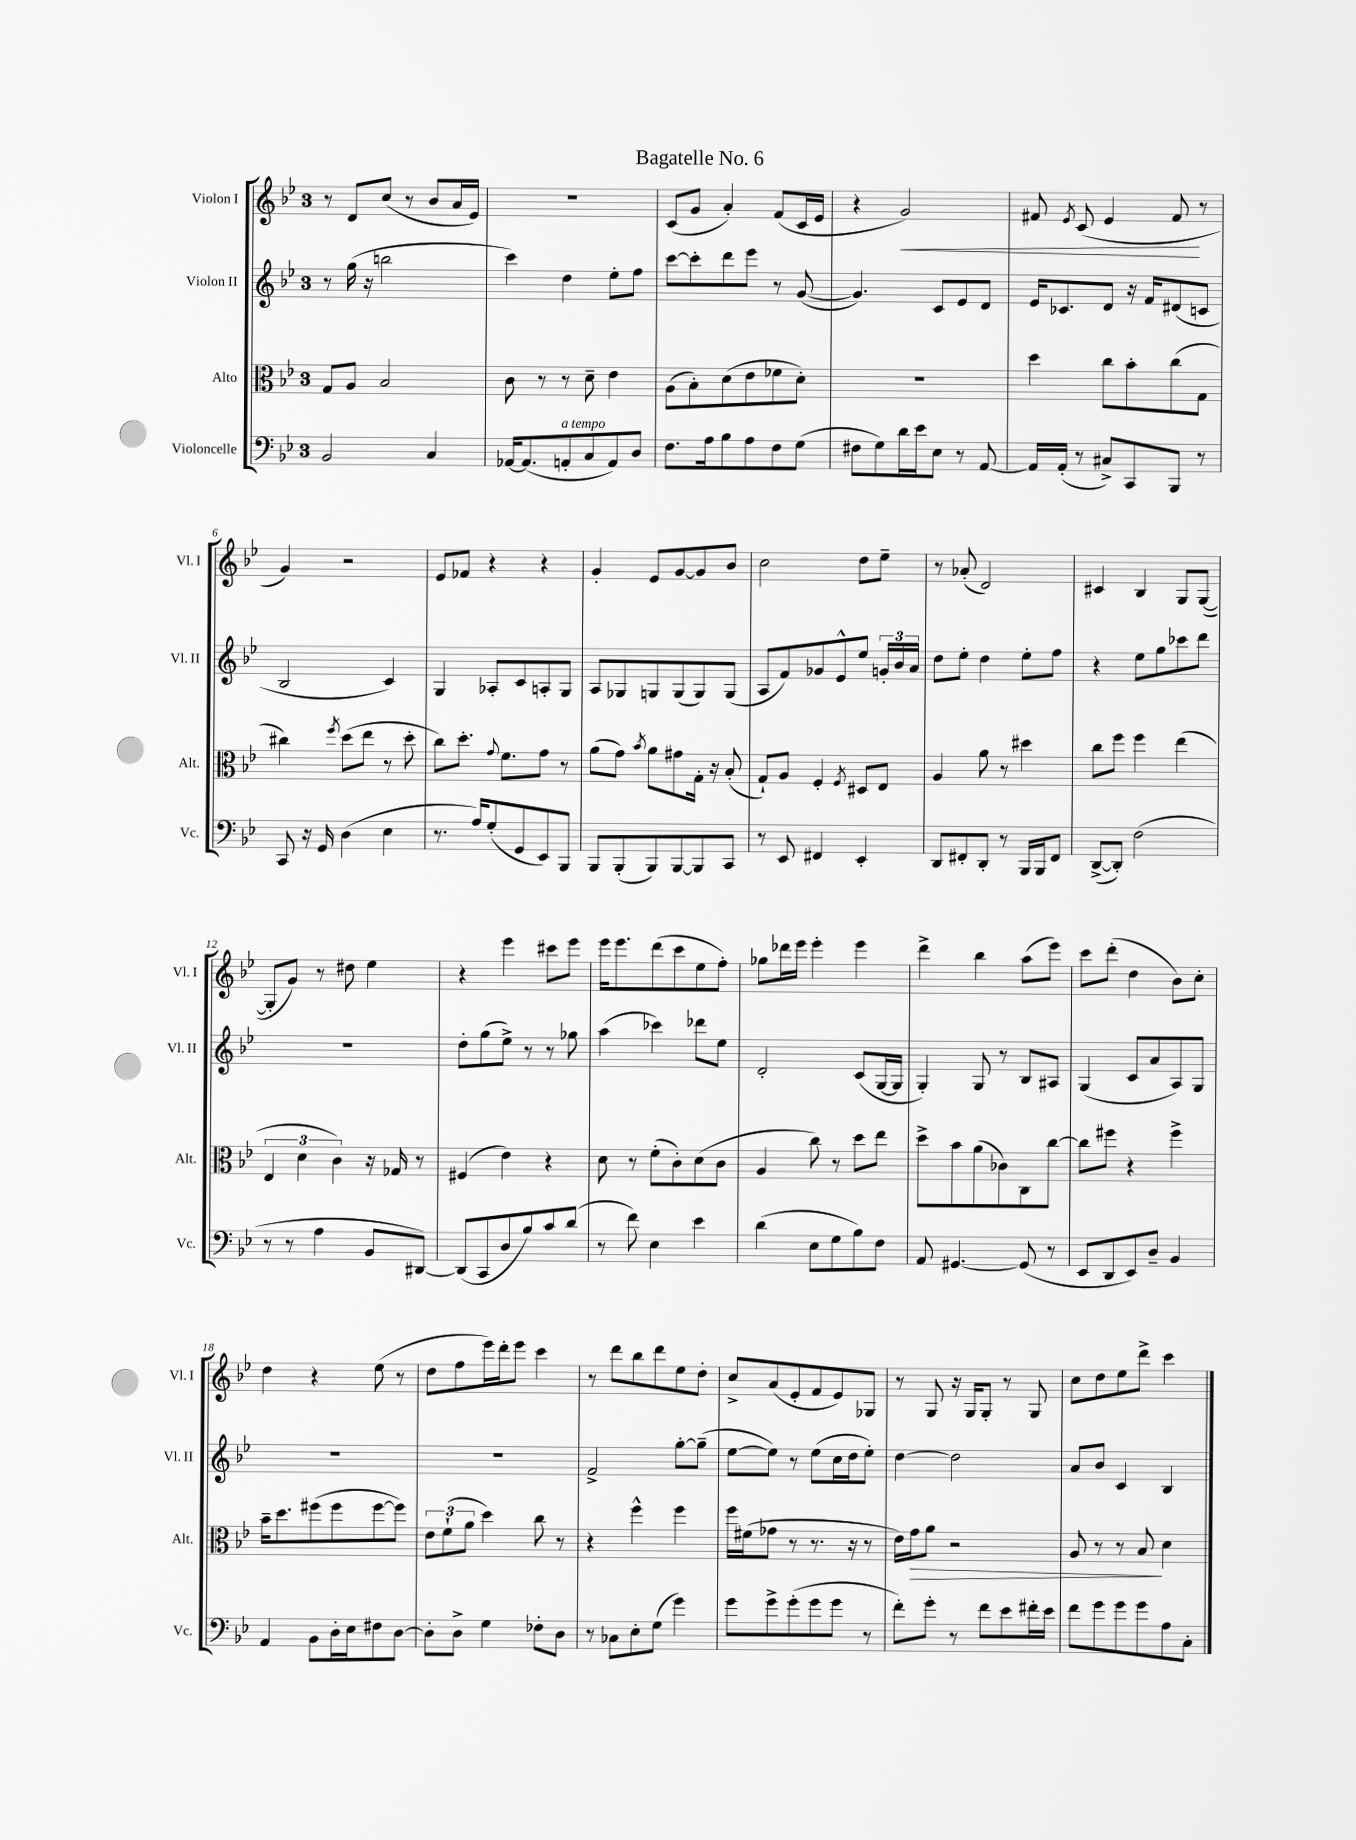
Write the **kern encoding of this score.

**kern	**kern	**dynam	**kern	**kern	**dynam
*part4	*part3	*part3	*part2	*part1	*part1
*staff4	*staff3	*staff3	*staff2	*staff1	*staff1
*I"Violoncelle	*I"Alto	*	*I"Violon II	*I"Violon I	*
*I'Vc.	*I'Alt.	*	*I'Vl. II	*I'Vl. I	*
*clefF4	*clefC3	*	*clefG2	*clefG2	*
*k[b-e-]	*k[b-e-]	*	*k[b-e-]	*k[b-e-]	*
*M3/4	*M3/4	*	*M3/4	*M3/4	*
=1	=1	=1	=1	=1	=1
2BB-/	8G/L	.	8r	8r	.
.	8A/J	.	(16gg\	8d/L	.
.	.	.	16r	.	.
.	2B-/	.	2bbn\	(8cc/J	.
.	.	.	.	8r	.
4C/	.	.	.	8b-/L	.
.	.	.	.	16a/L	.
.	.	.	.	16e-/JJ)	.
=2	=2	=2	=2	=2	=2
[16AA-X/KL	8c\	.	4ccc\)	2.r	.
(8.AA-/]	.	.	.	.	.
.	8r	.	.	.	.
!LO:TX:a:i:t=a tempo	!	!	!	!	!
8AAn'/	8r	.	4dd\	.	.
8C/	8d~\	.	.	.	.
8AA/)	4e-\	.	8ee-'\L	.	.
8D/J	.	.	8ff\J	.	.
=3	=3	=3	=3	=3	=3
8.F\L	(8A\L	.	[8ccc\L	(8c/L	.
.	8B-'\)	.	8ccc'\]	8g/J	.
16A\k	.	.	.	.	.
8B-\	(8d\	.	8ddd\	4a'/)	.
8A\	8e-\	.	8eee-\J	.	.
8F\	8f-X\	.	8r	(8f/L	.
(8G\J	8d'\J)	.	([8g/	16c/L	.
.	.	.	.	16e-/JJ	.
=4	=4	=4	=4	=4	=4
8F#X\L	2.r	.	4.g/])	4r	.
8G\)	.	.	.	.	.
!	!	!	!	!	!LO:HP:b
16d\L	.	.	.	2g/)	<
16e-\J	.	.	.	.	.
8E-\J	.	.	8c/L	.	.
8r	.	.	8e-/	.	.
[8AA/	.	.	8d/J	.	.
=5	=5	=5	=5	=5	=5
16AA/LL]	4dd\	.	16e-/KL	8f#X/	.
(16AA'/JJ	.	.	8.c-X/	.	.
.	.	.	.	8qe-/	.
8r	.	.	.	(8c/	.
8C#X^/L)	8cc\L	.	8d/J	4e-/	.
8CC/	8b-'\	.	16r	.	.
.	.	.	16f/KL	.	.
8BBB-/J	(8cc\	.	(8d#X/	8f#/	.
8r	8G\J	.	8cn/J	8r	[
!!LO:LB:g=z
=6	=6	=6	=6	=6	=6
8CC/	4cc#X\)	.	2B-/	4g/)	.
16r	.	.	.	.	.
16GG/	.	.	.	.	.
.	8qff/	.	.	.	.
(4D\	(8dd\L	.	.	2r	.
.	8ee-\J	.	.	.	.
4E-\	8r	.	4c/)	.	.
.	8dd'\	.	.	.	.
=7	=7	=7	=7	=7	=7
8.r	8cc\L)	.	4G/	8e-/L	.
.	8.dd'\J	.	.	8f-X/J	.
16A/KL)	.	.	.	.	.
(8G'/	.	.	8A-X'/L	4r	.
.	8qqg/	.	.	.	.
.	8.f\L	.	.	.	.
8GG/	.	.	8c/	.	.
8EE-/)	8g\J	.	8An'/	4r	.
8BBB-/J	8r	.	8G/J	.	.
=8	=8	=8	=8	=8	=8
8BBB-/L	(8a\L	.	8A/L	4g'/	.
(8BBB-'/	8g\J)	.	8G-X/	.	.
.	8qb-/	.	.	.	.
8BBB-/)	8a\L	.	8Gn/	8e-/L	.
[8BBB-/	8g#X\	.	(8G/	[8g/	.
8BBB-/]	16G'\Jk	.	8G/)	8g/]	.
.	16r	.	.	.	.
8CC/J	(8B-'/	.	(8G/J	8b-/J	.
=9	=9	=9	=9	=9	=9
8r	8G`/L)	.	8A/L	2cc\	.
8EE-/	8A/J	.	8f/)	.	.
4FF#X/	4F'/	.	8g-X/	.	.
.	.	.	8e-^^/	.	.
.	8qF/	.	.	.	.
4EE-'/	8D#X/L	.	8ee-/J	8dd\L	.
.	8E-/J	.	24gn'/LL	8ee-~\J	.
.	.	.	24b-/	.	.
.	.	.	24a/JJ	.	.
=10	=10	=10	=10	=10	=10
8DD/L	4A/	.	8dd\L	8r	.
8FF#X'/	.	.	8ee-'\J	(8a-X'/	.
8DD'/J	8a\	.	4dd\	2d/)	.
8r	8r	.	.	.	.
16BBB-/LL	4dd#X\	.	8ee-'\L	.	.
16BBB-/J	.	.	.	.	.
8FF#/J	.	.	8ff\J	.	.
=11	=11	=11	=11	=11	=11
([8DD^/L	8cc\L	.	4r	4c#X/	.
8DD'/J])	8ff\J	.	.	.	.
(2F\	4ff\	.	8ee-\L	4B-/	.
.	.	.	8gg\	.	.
.	(4ee-\	.	8ccc-X\	8G/L	.
.	.	.	8ddd\J	([8G/J	.
!!LO:LB:g=z
=12	=12	=12	=12	=12	=12
8r	6E-/	.	2.r	8G'/L]	.
8r	.	.	.	8g/J)	.
.	6d\	.	.	.	.
4A\	.	.	.	8r	.
.	6c\)	.	.	.	.
.	.	.	.	8dd#X\	.
8BB-/L	16r	.	.	4ee-\	.
.	16G-X/	.	.	.	.
[8DD#X/J)	8r	.	.	.	.
=13	=13	=13	=13	=13	=13
(8DD#/L]	(4F#X/	.	8dd'\L	4r	.
8CC/	.	.	(8gg\	.	.
8D/	4e-\)	.	8ee-^\J)	4eee-\	.
8B-/)	.	.	8r	.	.
8c/	4r	.	8r	8ccc#X\L	.
(8d/J	.	.	8gg-X\	8eee-\J	.
=14	=14	=14	=14	=14	=14
8r	8d\	.	(4aa\	16eee-\KL	.
.	.	.	.	8.eee-\	.
8f\)	8r	.	.	.	.
4E-\	(8f'\L	.	4ccc-X\)	(8ddd\	.
.	8c'\)	.	.	8ccc\	.
4e-\	(8d\	.	8ddd-X\L	8ee-\	.
.	8c\J	.	8ee-\J	8ff'\J)	.
=15	=15	=15	=15	=15	=15
(4d\	4A/	.	2d'/	8gg-X\L	.
.	.	.	.	16ddd-X\L	.
.	.	.	.	16eee-\JJ	.
8E-\L	8cc\)	.	.	4eee-'\	.
8G\	8r	.	.	.	.
8B-\)	8dd\L	.	(8c/L	4eee-\	.
8F\J	8ee-\J	.	[16G/L	.	.
.	.	.	16G/JJ]	.	.
=16	=16	=16	=16	=16	=16
8AA/	8dd^\L	.	4G'/)	4ddd^\	.
[4.GG#X/	8b-\	.	.	.	.
.	(8a\	.	8G/	4bb-\	.
.	8c-X\)	.	8r	.	.
(8GG#/]	8C\	.	8B-/L	(8aa\L	.
8r	[8cc\J	.	8A#X/J	8eee-\J)	.
=17	=17	=17	=17	=17	=17
8EE-/L	8cc\L]	.	(4G/	8ccc\L	.
8DD/	8ff#X\J	.	.	(8ddd'\J	.
8EE-/)	4r	.	8c/L	4dd\	.
8D~/J	.	.	8a/	.	.
4BB-/	4ff#^\	.	8A/)	8b-\L)	.
.	.	.	8G/J	8cc'\J	.
!!LO:LB:g=z
=18	=18	=18	=18	=18	=18
4AA/	16b-~\KL	.	2.r	4dd\	.
.	8.dd\	.	.	.	.
8BB-\L	(8ff#X\	.	.	4r	.
16D'\L	8ff#\	.	.	.	.
16E-\J	.	.	.	.	.
8F#X\	[8ff#\	.	.	(8ee-\	.
[8D\J	8ff#\J])	.	.	8r	.
=19	=19	=19	=19	=19	=19
8D'\L]	12e-\L	.	2.r	8dd\L	.
.	(12f`\	.	.	.	.
8D^\J	.	.	.	8ff\	.
.	12a\J	.	.	.	.
4G\	4dd\)	.	.	16eee-\L)	.
.	.	.	.	16ddd'\J	.
.	.	.	.	8eee-\J	.
8F-X'\L	8cc\	.	.	4ccc\	.
8D\J	8r	.	.	.	.
=20	=20	=20	=20	=20	=20
8r	4r	.	2f^/	8r	.
8C-X\L	.	.	.	8ddd\L	.
8E-'\	4ff^^\	.	.	8bb-\	.
(8G\J	.	.	.	8ddd\	.
4g\)	4ff\	.	[8gg'\L	8ee-\	.
.	.	.	(8gg~\J]	8dd'\J	.
=21	=21	=21	=21	=21	=21
8g\L	16ff\LL	.	[8ee-\L	8cc^/L	.
.	(16f#X\J	.	.	.	.
8g^\	8g-X\J	.	8ee-\J])	(8a/	.
(8g'\	8r	.	8r	8e-'/	.
8g\	8.r	.	(8ee-\L	8f/	.
8g\J	.	.	16cc\L	8e-/)	.
.	16r	.	16dd\J	.	.
8r	8r	.	8ee-'\J)	8G-X/J	.
=22	=22	=22	=22	=22	=22
8f'\L)	16e-\LL)	.	[4dd\	8r	.
!	!	!LO:HP:b	!	!	!
.	16g\J	>	.	.	.
8g'\J	8a\J	.	.	8G/	.
8r	2r	.	2dd\]	16r	.
.	.	.	.	16G/KL	.
8f\L	.	.	.	8G'/J	.
8e-\	.	.	.	8r	.
16f#X'\L	.	.	.	8G/	.
16e-\JJ	.	.	.	.	.
=23	=23	=23	=23	=23	=23
8f\L	8A/	.	8a/L	8cc\L	.
8g\	8r	.	8b-/J	8dd\	.
8g\	8r	.	4c/	8ee-\	.
8g\	8B-/	.	.	8ddd^\J	.
8A\	4d\	]	4B-/	4ccc\	.
8C'\J	.	.	.	.	.
==	==	==	==	==	==
*-	*-	*-	*-	*-	*-
